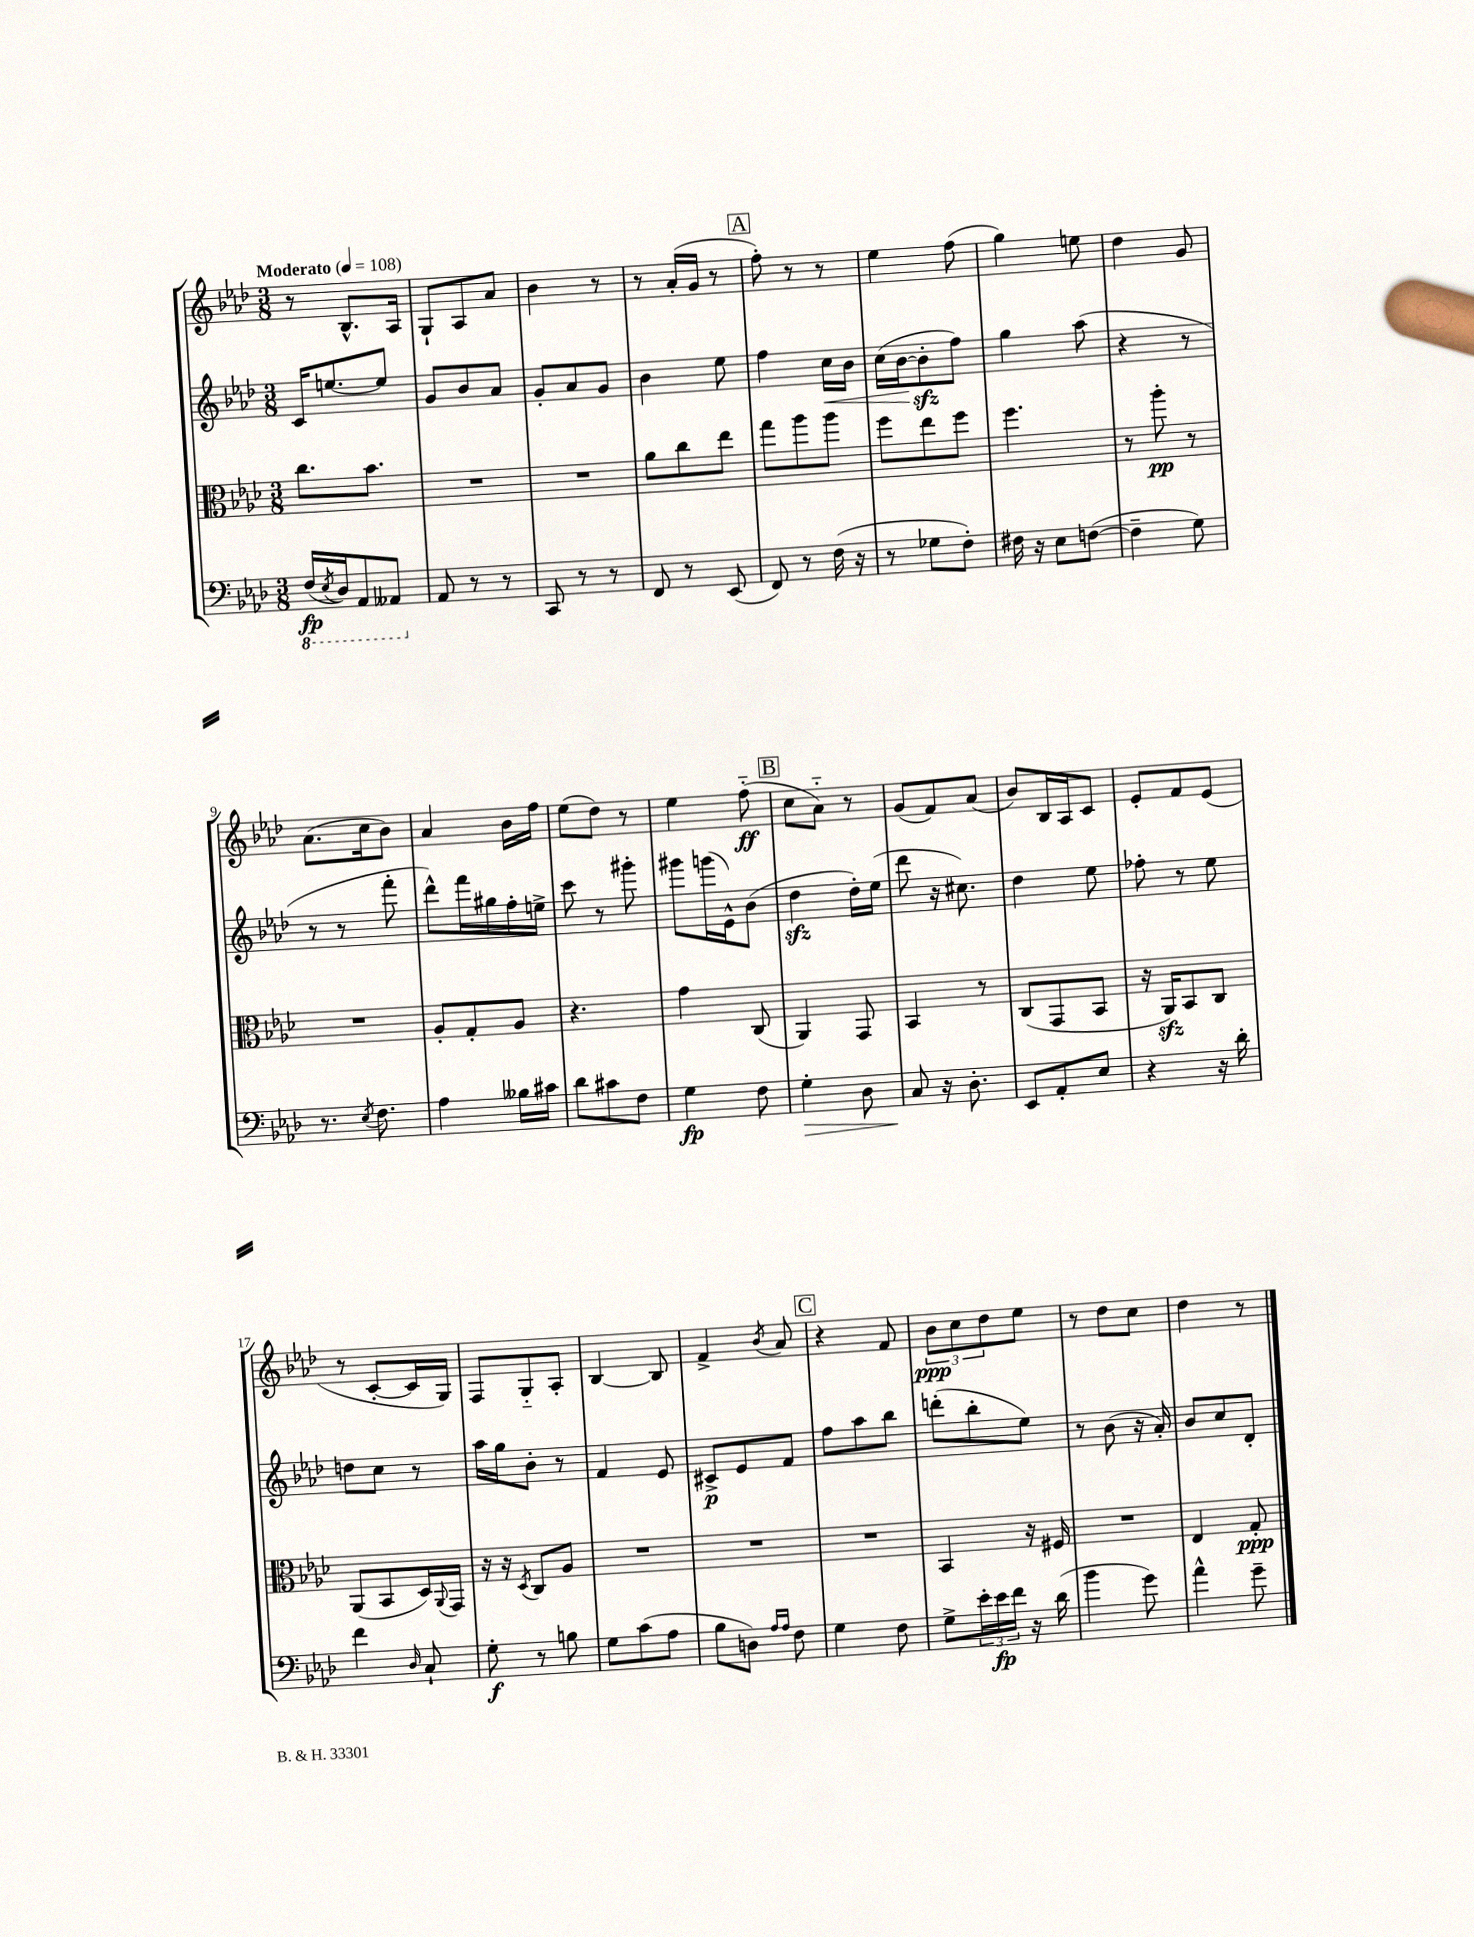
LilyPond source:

<<
\new StaffGroup <<
\new Staff = "s0" {
    \clef treble \key aes \major \numericTimeSignature \time 3/8 \tempo "Moderato" 4 = 108
    r8 bes8.-^ aes16 |
    g8-! aes8 aes'8 |
    bes'4 r8 |
    r8 aes'16-.( g'16 r8 |
    \mark \markup { \box "A" } f''8-.) r8 r8 |
    ees''4 f''8( |
    g''4) e''8 |
    des''4 g'8 |
    aes'8.( c''16 bes'8) |
    aes'4 bes'16 f''16 |
    ees''8( des''8) r8 |
    ees''4 f''8-_\ff( |
    \mark \markup { \box "B" } c''8 aes'8-_) r8 |
    g'8( f'8) aes'8( |
    bes'8) bes16 aes16 c'8 |
    ees'8-. f'8 ees'8( |
    r8 c'8~-. c'16 g16) |
    f8 g8-_ aes8-. |
    bes4~ bes8 |
    f'4-> \acciaccatura { bes'8 } aes'8 |
    \mark \markup { \box "C" } r4 f'8 |
    \tuplet 3/2 { bes'8\ppp c''8 des''8 } ees''8 |
    r8 des''8 c''8 |
    des''4 r8 \bar "|." |
}
\new Staff = "s1" {
    \clef treble \key aes \major \numericTimeSignature \time 3/8
    c'16 e''8.~ e''8 |
    g'8 bes'8 aes'8 |
    g'8-. aes'8 g'8 |
    bes'4 ees''8 |
    \mark \markup { \box "A" } f''4 c''16\< bes'16 |
    c''16( bes'16~\! bes'8-.\sfz f''8) |
    g''4 aes''8( |
    r4 r8 |
    r8 r8 f'''8-. |
    des'''8-^) f'''16 gis''16 f''16-. e''16-> |
    c'''8 r8 gis'''8-. |
    gis'''8 g'''16( ees'16-^) bes'8( |
    \mark \markup { \box "B" } des''4\sfz des''16-.) ees''16( |
    des'''8 r16 cis''8.) |
    des''4 ees''8 |
    fes''8-. r8 ees''8 |
    d''8 c''8 r8 |
    aes''16 g''16 bes'8-. r8 |
    f'4 ees'8 |
    cis'8->\p ees'8 f'8 |
    \mark \markup { \box "C" } f''8 aes''8 bes''8 |
    d'''8-.( bes''8-. ees''8) |
    r8 bes'8( r16 aes'16-.) |
    bes'8 c''8 des'8-. \bar "|." |
}
\new Staff = "s2" {
    \clef alto \key aes \major \numericTimeSignature \time 3/8
    c''8. bes'8. |
    R4. |
    R4. |
    aes'8 c''8 ees''8 |
    \mark \markup { \box "A" } g''8 aes''8 aes''8 |
    f''8 ees''8 f''8 |
    f''4. |
    r8 aes''8-.\pp r8 |
    R4. |
    aes8-. g8-. aes8 |
    r4. |
    g'4 c8( |
    \mark \markup { \box "B" } aes,4) g,8 |
    bes,4 r8 |
    c8( g,8 bes,8 |
    r16 aes,16\sfz) bes,8 c8 |
    aes,8( bes,8 des16) \appoggiatura { aes,8 } g,16 |
    r16 r16 \acciaccatura { des8 } c8 aes8 |
    R4. |
    R4. |
    \mark \markup { \box "C" } R4. |
    bes,4 r16 fis16 |
    R4. |
    ees4 g8-.\ppp \bar "|." |
}
\new Staff = "s3" {
    \clef bass \key aes \major \numericTimeSignature \time 3/8
    \ottava #-1 f,16\fp( \acciaccatura { ees,8 } des,16) aes,,8 aeses,,8 \ottava #0 |
    aes,8 r8 r8 |
    c,8 r8 r8 |
    f,8 r8 ees,8( |
    \mark \markup { \box "A" } f,8) r8 f16( r16 |
    r8 ges8 f8-.) |
    fis16 r16 ees8 f8~( |
    f4-- g8) |
    r8. \acciaccatura { ees8 } f8. |
    aes4 beses16 cis'16 |
    des'8 cis'8 f8 |
    g4\fp f8 |
    \mark \markup { \box "B" } g4-.\> des8 |
    c8\! r16 des8.-. |
    ees,8 aes,8-. ees8 |
    r4 r16 des'16-. |
    f'4 \grace { des16 } c8-! |
    g8-.\f r8 b8 |
    g8 c'8( aes8 |
    bes8 d8) \grace { aes16 aes16 } f8 |
    \mark \markup { \box "C" } g4 f8 |
    g8-> \tuplet 3/2 { ees'16-. ees'16\fp f'16 } r16 des'16( |
    bes'4 g'8) |
    aes'4-^ g'8-- \bar "|." |
}
>>
>>
